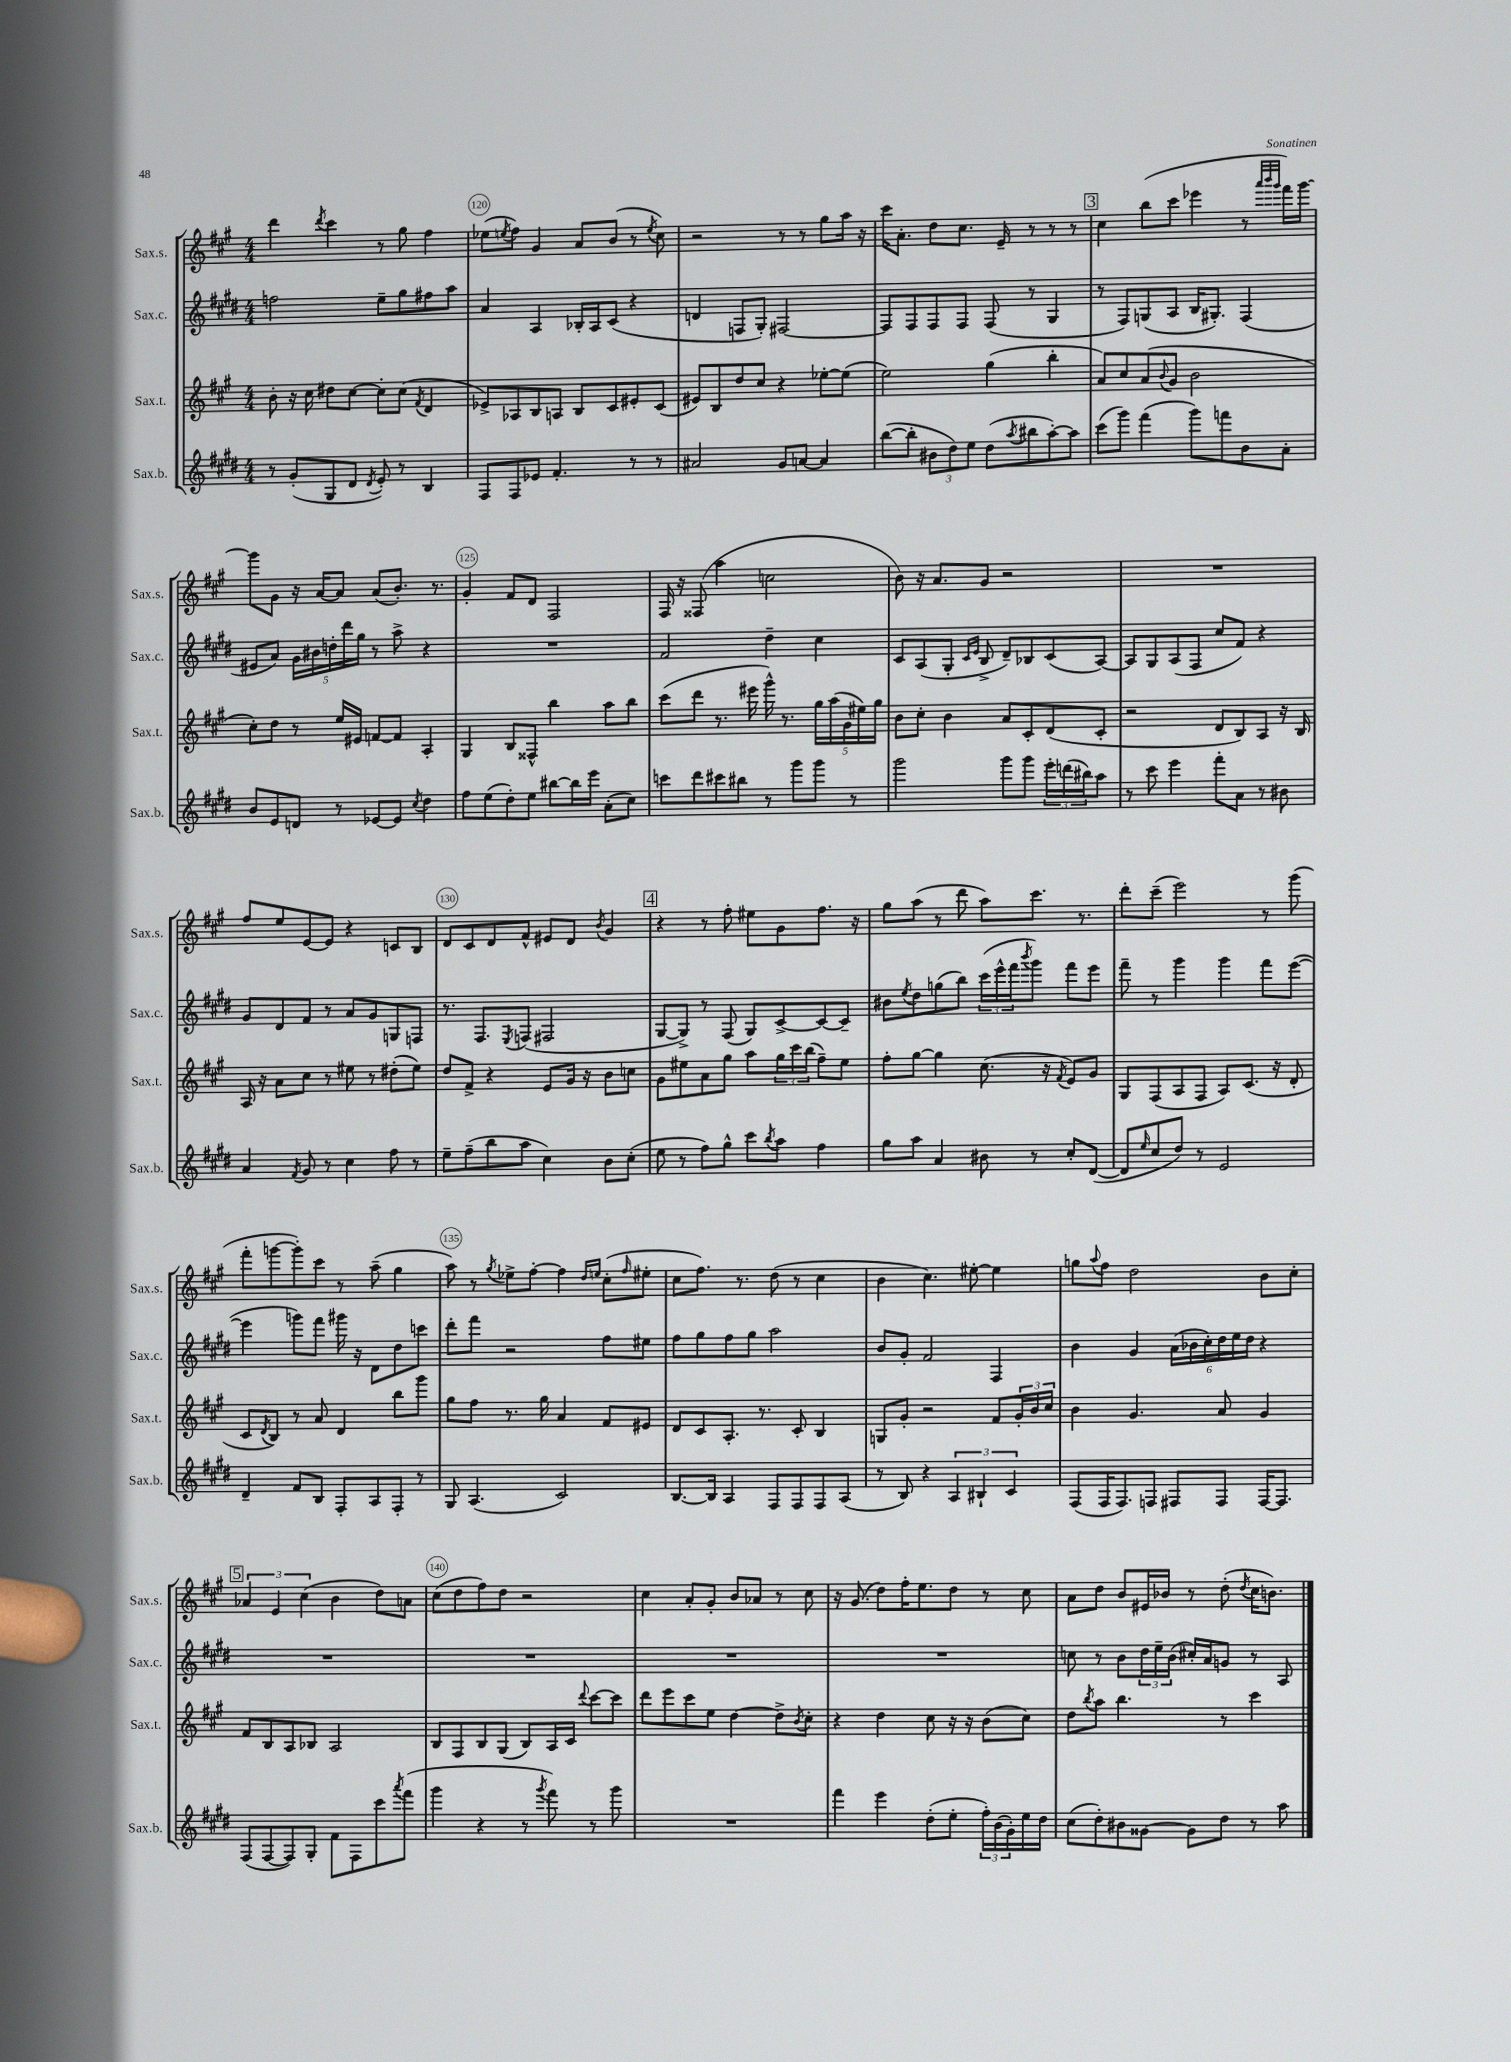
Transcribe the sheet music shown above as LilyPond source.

<<
\new StaffGroup <<
\new Staff = "s0" \with { instrumentName = "Sax.s." shortInstrumentName = "Sax.s." } {
    \clef treble \key a \major \numericTimeSignature \time 4/4
    d'''4 \acciaccatura { d'''8 } cis'''4 r8 gis''8 fis''4 |
    ees''8( \acciaccatura { e''8 } fis''8) gis'4 a'8 b'8( r8 \acciaccatura { e''8 } cis''8) |
    r2 r8 r8 gis''8 a''16 r16 |
    cis'''16 a'8.-. d''8 cis''8. e'16-- r8 r8 r8 |
    \mark \markup { \box "3" } cis''4 b''8( cis'''8 ees'''4 r8 \grace { a'''32 b'''32 gis'''32 } fis'''16) gis'''16~ |
    gis'''8 gis'8 r16 a'16~ a'8 a'8( b'8.-.) r8. |
    gis'4-. fis'8 d'8 fis2 |
    fis16 r16 fisis8( a''4 c''2 |
    b'8) r16 a'8. gis'8 r2 |
    R1 |
    fis''8 e''8 e'8~ e'8 r4 c'8 b8 |
    d'8 cis'8 d'8 fis'8-^ eis'8 d'8 \acciaccatura { b'8 } gis'4 |
    \mark \markup { \box "4" } r4 r8 fis''8-. eis''8 gis'8 fis''8. r16 |
    gis''8 a''8( r8 d'''8 a''8) cis'''8. r8. |
    d'''8-. cis'''8--( e'''2) r8 gis'''8( |
    fis'''8-. g'''8~ g'''8-.) cis'''8 r8 a''8--( gis''4 |
    a''8) r8 \acciaccatura { gis''8 } ees''8-> fis''8~-. fis''4 \grace { d''16 e''16 } cis''8-.( \grace { fis''16 } eis''8-. |
    cis''8 fis''8.) r8. d''8( r8 cis''4 |
    b'4 cis''4.) eis''8~-. eis''4 |
    g''8 \appoggiatura { a''8 } fis''8 d''2 b'8 cis''8-. |
    \mark \markup { \box "5" } \tuplet 3/2 { aes'4 e'4 cis''4( } b'4 d''8) a'8 |
    cis''8( d''8 fis''8) d''8 r2 |
    cis''4 a'8-. gis'8-. b'8 aes'8 r8 cis''8 |
    r16 gis'8.( d''8) fis''16-. e''8. d''8 r8 cis''8 |
    a'8 d''8 b'8 eis'16 bes'16 r8 d''8-.( \acciaccatura { d''8 } cis''16 b'8.) \bar "|." |
}
\new Staff = "s1" \with { instrumentName = "Sax.c." shortInstrumentName = "Sax.c." } {
    \clef treble \key e \major \numericTimeSignature \time 4/4
    f''2 e''8-- gis''8 fis''8 a''8 |
    a'4 a4 bes16-. a16 cis'8( r4 |
    d'4 f8 gis8-.) fis2~ |
    fis8 fis8 fis8 fis8 fis8( r8 gis4 |
    \mark \markup { \box "3" } r8 fis8) g8( a8 b16 gis8.-.) fis4( |
    eis'8 a'8) \tuplet 5/4 { gis'16 bis'16 d''16-. dis'''16 gis''16 } r8 a''8-> r4 |
    R1 |
    fis'2 dis''4-- cis''4 |
    cis'8 a8( gis8-. \grace { cis'16 e'16 } b8-> dis'8--) bes8 cis'8( a8~) |
    a8 gis8 a8( fis8 cis''8 fis'8) r4 |
    gis'8 dis'8 fis'8 r8 a'8 gis'8 g8 f8 |
    r8. fis8. \acciaccatura { e8 } f8( fis2 |
    \mark \markup { \box "4" } gis8~ gis8->) r8 fis8( gis8) cis'8~-> cis'8~ cis'8-- |
    bis'8 \acciaccatura { e''8 } dis''8 g''8( b''8) \tuplet 3/2 { cis'''16( e'''16-^ fis'''16 } \acciaccatura { b'''8 } gis'''8) fis'''8 e'''8 |
    fis'''8-- r8 gis'''4 gis'''4 fis'''8 e'''8~( |
    e'''4 g'''8) fis'''8 gis'''16 r16 dis'8 dis''8 c'''8 |
    dis'''8-. fis'''8 r2 fis''8 eis''8 |
    fis''8 gis''8 fis''8 gis''8 a''2 |
    b'8 gis'8-. fis'2 fis4 |
    b'4 gis'4 \tuplet 6/4 { a'16( bes'16 cis''16-.) dis''16 e''16 dis''16 } r4 |
    \mark \markup { \box "5" } R1 |
    R1 |
    R1 |
    R1 |
    c''8 r8 b'8 \tuplet 3/2 { dis''16 e''16-- b'16( } cis''16-.) a'16 g'8 r8 a8 \bar "|." |
}
\new Staff = "s2" \with { instrumentName = "Sax.t." shortInstrumentName = "Sax.t." } {
    \clef treble \key a \major \numericTimeSignature \time 4/4
    b'8-. r16 cis''16 dis''8 cis''8~ cis''8-. cis''8( \acciaccatura { fis'8 } d'4 |
    ees'8->) aes8 b8 a8 b8 cis'8 eis'8-. cis'8( |
    eis'8) b8 d''8 cis''8 r4 ees''8~-. ees''8( |
    e''2) gis''4( b''4-. |
    \mark \markup { \box "3" } a'8) cis''8 a'8( \appoggiatura { b'8 } gis'8 b'2 |
    cis''8-.) d''8 r8 e''16 eis'16 f'8~ f'8 a4-. |
    gis4 b8 fisis8-^ b''4 a''8 b''8 |
    cis'''8( d'''8 r8. eis'''16 gis'''16-^) r8. \tuplet 5/4 { gis''16 a''16( gis'16 eis''16) gis''16 } |
    b'8 cis''8-. b'4 a'8 cis'8-. d'8( cis'8-. |
    r2 d'8 b8) a8 r16 b16 |
    a16 r16 a'8 cis''8 r8 eis''8 r8 dis''8-.( eis''8) |
    d''8 fis'8-> r4 e'8 gis'16 r16 b'8 c''8 |
    \mark \markup { \box "4" } gis'8 eis''8 a'8 gis''8 a''8 \tuplet 3/2 { gis''16 cis'''16 b''16( } fis''8--) eis''8 |
    fis''8-. gis''8~ gis''4 cis''8.( r16 \acciaccatura { fis'8 } e'8) gis'8 |
    gis8 fis8( a8 fis8 a8) cis'8.( r16 d'8-. |
    cis'8 \acciaccatura { d'8 } b8) r8 a'8 d'4 b''8 gis'''8 |
    gis''8 fis''8 r8. gis''16 a'4 fis'8 eis'8 |
    d'8 cis'8 a8.-. r8. cis'8-. b4 |
    g8 gis'8-. r2 fis'8 \tuplet 3/2 { gis'16-. b'16 cis''16 } |
    b'4 gis'4. a'8 gis'4 |
    \mark \markup { \box "5" } fis'8 b8 a8 bes8 a2 |
    b8 fis8 b8 gis8( b8) a16 cis'16 \appoggiatura { d'''8 } cis'''8~ cis'''8 |
    d'''8 e'''8 cis'''8 e''8 d''4~ d''8-> \acciaccatura { b'8 } cis''8-. |
    r4 d''4 cis''8 r16 r16 b'8( cis''8) |
    d''8 \acciaccatura { b''8 } a''8 b''4. r8 cis'''4 \bar "|." |
}
\new Staff = "s3" \with { instrumentName = "Sax.b." shortInstrumentName = "Sax.b." } {
    \clef treble \key e \major \numericTimeSignature \time 4/4
    r8 gis'8-.( gis8 dis'8 \acciaccatura { dis'8 } e'8-.) r8 b4 |
    fis8 fis8 ees'8 fis'4.-. r8 r8 |
    ais'2 gis'8 a'8~ a'4 |
    b''8~( b''8-. \tuplet 3/2 { bis'8 dis''8) e''8 } dis''8( \acciaccatura { a''8 } bis''8 a''8~-.) a''8 |
    \mark \markup { \box "3" } cis'''8( gis'''8) fis'''4( gis'''8) f'''8 b'8 a'8-. |
    b'8 e'8 d'8 r8 ees'8~ ees'8 \acciaccatura { cis''8 } dis''4 |
    fis''8 e''8( dis''8-.) e''8 bis''8~ bis''16 e'''16 a'8-.( cis''8) |
    c'''8 dis'''8 cis'''8 bis''8 r8 gis'''8 gis'''8 r8 |
    gis'''2 gis'''8 gis'''8 \tuplet 3/2 { e'''16-. d'''16( bis''16) } a''8 |
    r8 cis'''8 e'''4 fis'''8-. a'8 r8 bis'8 |
    a'4 \acciaccatura { fis'8 } gis'8 r8 cis''4 fis''8 r8 |
    e''8-- fis''8--( b''8 a''8 cis''4) b'8 cis''8-.( |
    \mark \markup { \box "4" } e''8 r8 fis''8) gis''8-^ cis'''8 \acciaccatura { b''8 } a''8 fis''4 |
    gis''8 a''8 a'4 bis'8 r8 cis''8-. dis'8~( |
    dis'8 \grace { e''16 } cis''8 dis''8) r8 e'2 |
    dis'4-- fis'8 b8 fis8-. a8 fis8-. r8 |
    gis8 a4.( cis'2) |
    b8.~ b16 a4 fis8 fis8 fis8 a8( |
    r8 b8) r4 \tuplet 3/2 { a4 bis4-! cis'4 } |
    fis8( fis16 fis8.) f8 fis8 fis8 fis16~ fis8. |
    \mark \markup { \box "5" } fis8( fis8~ fis8) gis8-. fis'8 fis8 cis'''8 \acciaccatura { a'''8 } fis'''8( |
    gis'''4 r4 r8 \acciaccatura { gis'''8 } fis'''8) r8 gis'''8 |
    R1 |
    fis'''4 e'''4 dis''8-.( e''8-. \tuplet 3/2 { fis''16-.) b'16( gis'16-.) } e''16 dis''16 |
    cis''8( dis''8-.) bis'8 gisis'8~ gisis'8 dis''8 r8 a''8 \bar "|." |
}
>>
>>
\layout { \context { \Score currentBarNumber = #119 \override BarNumber.break-visibility = ##(#f #t #t) barNumberVisibility = #(every-nth-bar-number-visible 5) \override BarNumber.stencil = #(make-stencil-circler 0.1 0.3 ly:text-interface::print) } }
